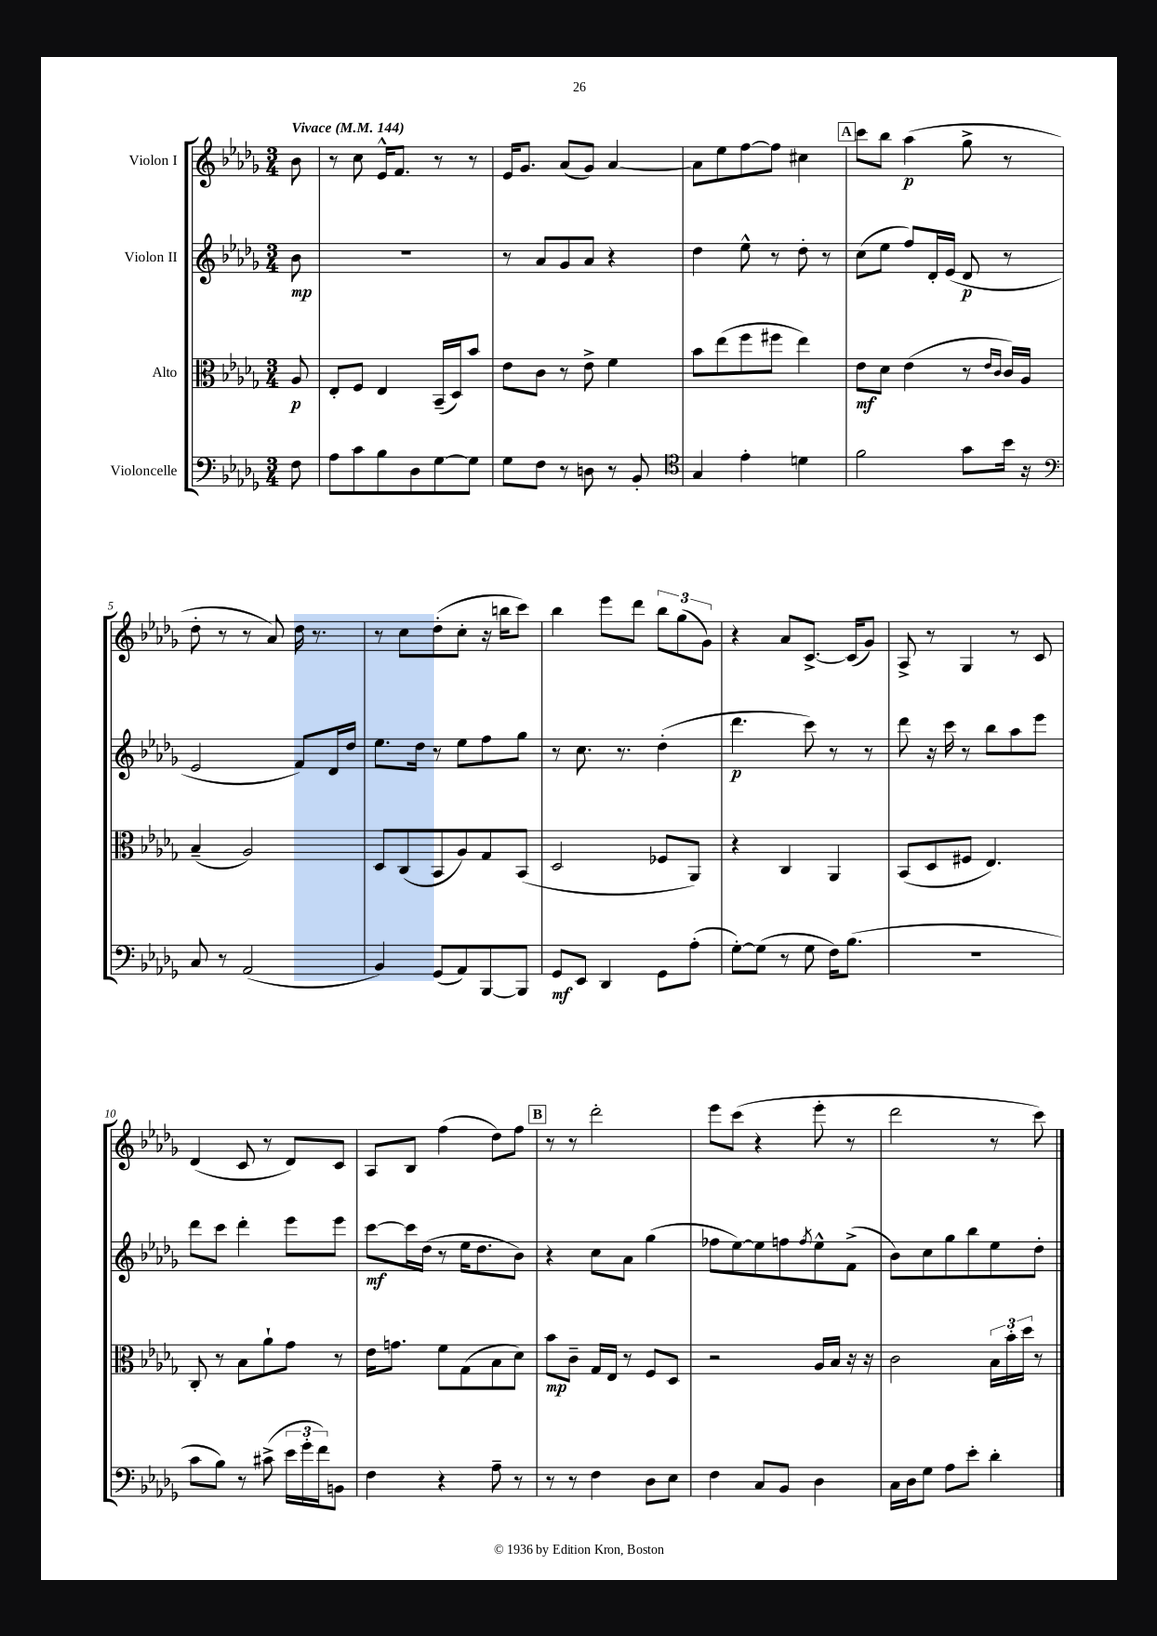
<<
\new StaffGroup <<
\new Staff = "s0" \with { instrumentName = "Violon I" } {
    \clef treble \key des \major \numericTimeSignature \time 3/4 \partial 8 \tempo "Vivace" 4 = 144
    bes'8 |
    r8 c''8 ees'16-^ f'8. r8 r8 |
    ees'16 ges'8. aes'8( ges'8) aes'4~ |
    aes'8 ees''8 f''8~ f''8 cis''4 |
    \mark \markup { \box "A" } c'''8 bes''8 aes''4\p( ges''8-> r8 |
    des''8-. r8 r8 aes'8) des''16 r8. |
    r8 c''8 des''8-.( c''8-. r16 b''16 c'''8) |
    bes''4 ees'''8 des'''8 \tuplet 3/2 { bes''8 ges''8( ges'8) } |
    r4 aes'8 c'8.~-> c'16( ges'8) |
    aes8-> r8 ges4 r8 c'8 |
    des'4( c'8 r8 des'8) c'8 |
    aes8 bes8 f''4( des''8) f''8 |
    \mark \markup { \box "B" } r8 r8 des'''2-. |
    ees'''8 c'''8( r4 ees'''8-. r8 |
    des'''2 r8 c'''8) \bar "|." |
}
\new Staff = "s1" \with { instrumentName = "Violon II" } {
    \clef treble \key des \major \numericTimeSignature \time 3/4 \partial 8
    bes'8\mp |
    R2. |
    r8 aes'8 ges'8 aes'8 r4 |
    des''4 ees''8-^ r8 des''8-. r8 |
    \mark \markup { \box "A" } c''8( ees''8 f''8) des'16-. ees'16( des'8\p r8 |
    ees'2 f'8) des'16 des''16 |
    ees''8. des''16 r8 ees''8 f''8 ges''8 |
    r8 c''8. r8. des''4-.( |
    des'''4.\p c'''8) r8 r8 |
    des'''8 r16 c'''16 r8 bes''8 aes''8 ees'''8 |
    des'''8 c'''8 des'''4-. ees'''8 ees'''8 |
    c'''8~\mf c'''16 des''16( r8 ees''16 des''8. bes'8) |
    \mark \markup { \box "B" } r4 c''8 aes'8 ges''4( |
    fes''8 ees''8~) ees''8 f''8 \acciaccatura { f''8 } ees''8-^ f'8->( |
    bes'8) c''8 ges''8 bes''8 ees''8 des''8-. \bar "|." |
}
\new Staff = "s2" \with { instrumentName = "Alto" } {
    \clef alto \key des \major \numericTimeSignature \time 3/4 \partial 8
    aes8\p |
    ees8-. f8 ees4 bes,16--( des16) bes'8 |
    ees'8 c'8 r8 ees'8-> f'4 |
    bes'8 ees''8( f''8 fis''8 ees''4) |
    \mark \markup { \box "A" } ees'8\mf des'8 ees'4( r8 \grace { ees'16 c'16 } c'16) aes16 |
    bes4--( aes2) |
    des8 c8( bes,8 aes8) ges8 bes,8( |
    des2 fes8 aes,8) |
    r4 c4 aes,4 |
    bes,8( des8 fis8 ees4.) |
    c8-. r8 bes8 aes'8-! ges'8 r8 |
    ees'16 g'8. f'8 ges8( bes8 des'8) |
    \mark \markup { \box "B" } bes'8\mp c'8-- ges16 ees16 r8 f8 des8 |
    r2 aes16 bes16 r16 r16 |
    c'2 \tuplet 3/2 { bes16 bes'16-. des''16 } r8 \bar "|." |
}
\new Staff = "s3" \with { instrumentName = "Violoncelle" } {
    \clef bass \key des \major \numericTimeSignature \time 3/4 \partial 8
    f8 |
    aes8 c'8 bes8 des8 ges8~ ges8 |
    ges8 f8 r8 d8 r8 bes,8-. |
    \clef tenor ges4 ees'4-. d'4 |
    \mark \markup { \box "A" } f'2 ges'8 bes'16 r16 |
    \clef bass c8 r8 aes,2( |
    bes,4) ges,8( aes,8) bes,,8~ bes,,8 |
    ges,8\mf ees,8 des,4 ges,8 aes8-.( |
    ges8~-.) ges8( r8 ges8 f16) bes8.( |
    r2. |
    c'8 bes8) r8 cis'8->( \tuplet 3/2 { ees'16 ges'16-. f'16) } b,8 |
    f4 r4 aes8-- r8 |
    \mark \markup { \box "B" } r8 r8 f4 des8 ees8 |
    f4 c8 bes,8 des4 |
    c16 des16 ges8 aes8 ees'8-. des'4-. \bar "|." |
}
>>
>>
